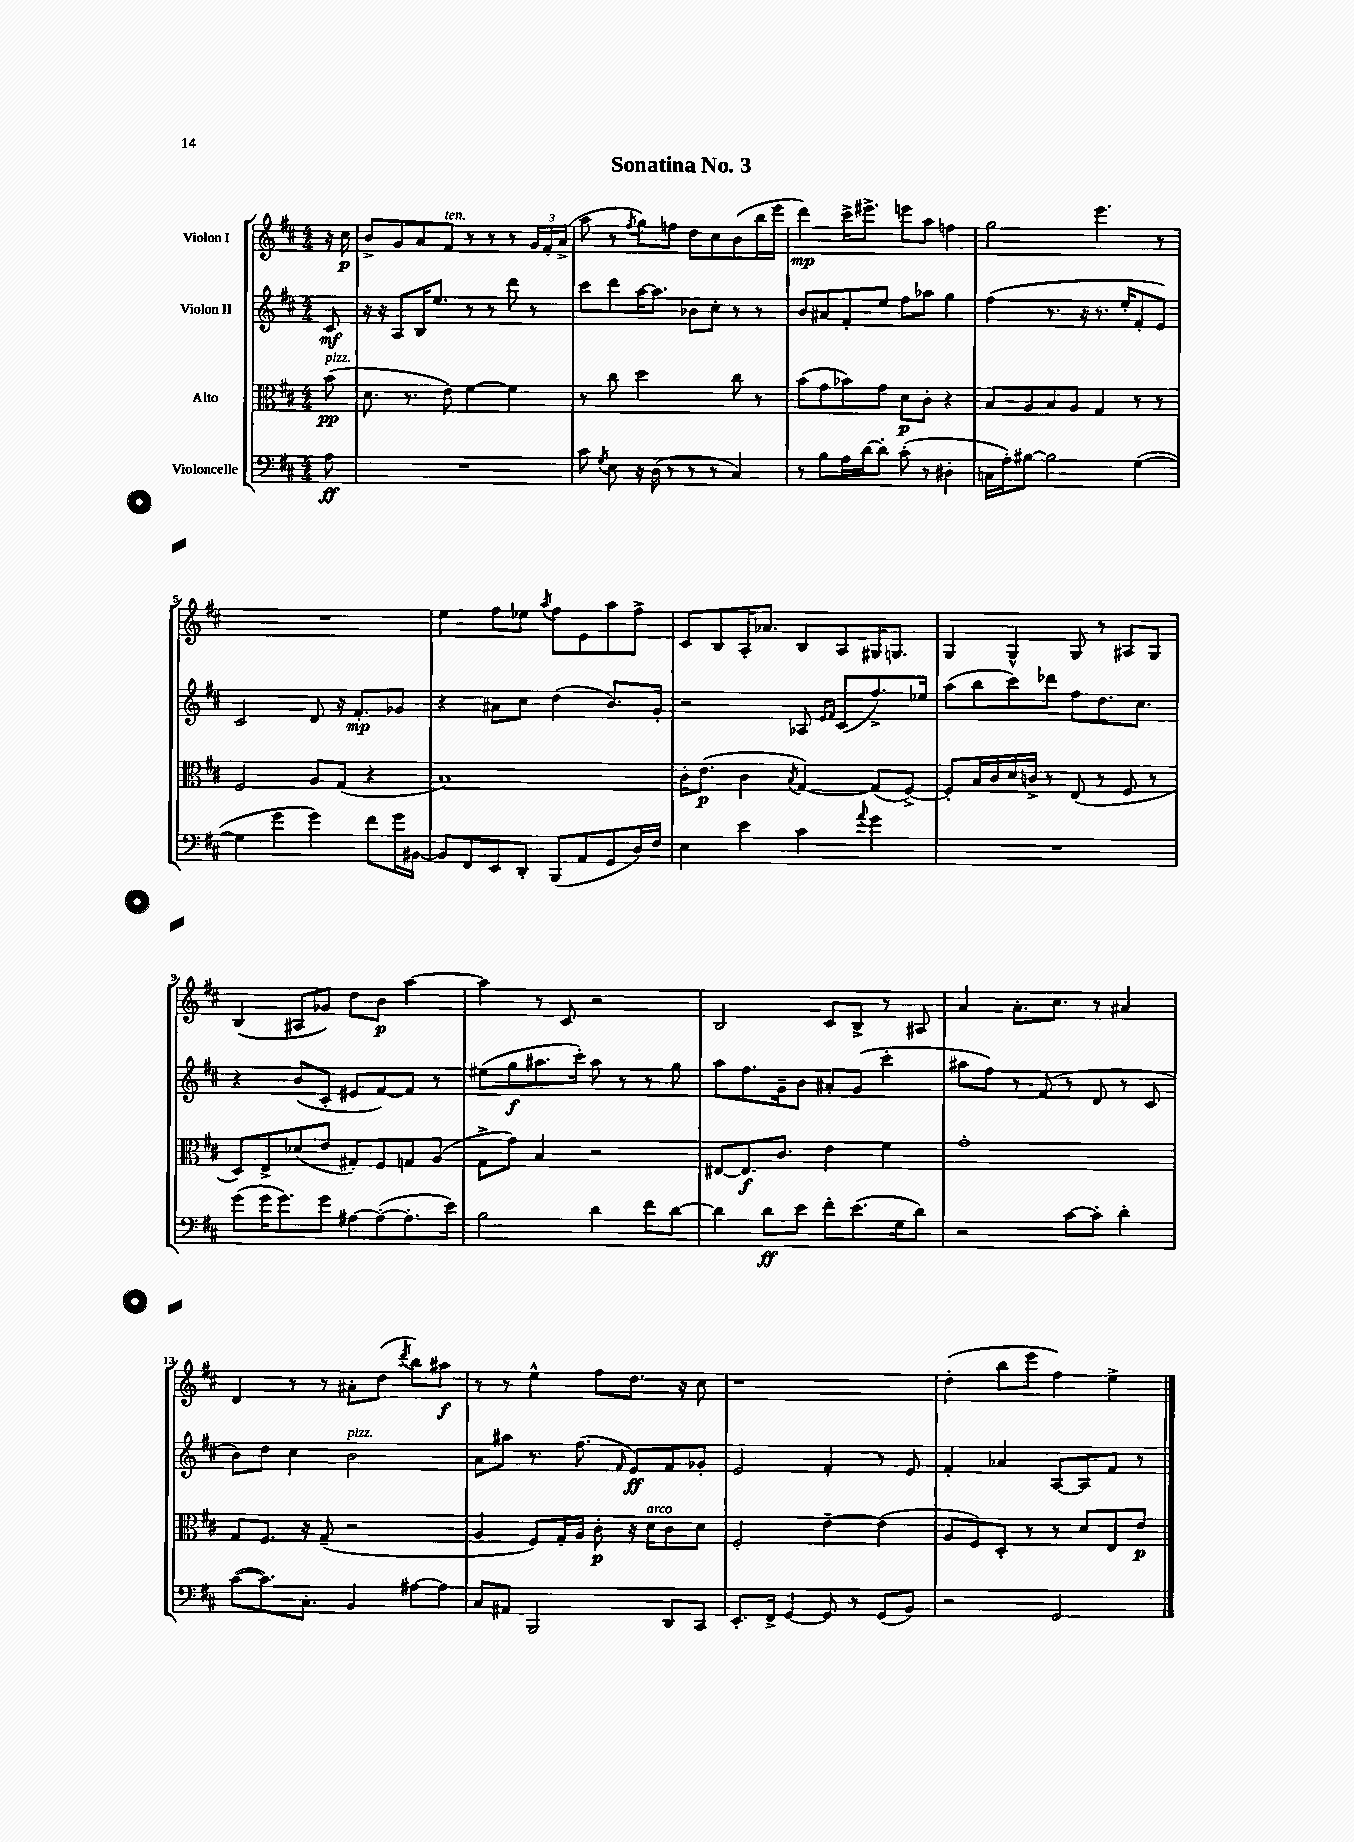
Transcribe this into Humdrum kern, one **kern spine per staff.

**kern	**dynam	**kern	**dynam	**kern	**dynam	**kern	**dynam
*part4	*part4	*part3	*part3	*part2	*part2	*part1	*part1
*staff4	*staff4	*staff3	*staff3	*staff2	*staff2	*staff1	*staff1
*I"Violoncelle	*	*I"Alto	*	*I"Violon II	*	*I"Violon I	*
*clefF4	*	*clefC3	*	*clefG2	*	*clefG2	*
*k[f#c#]	*	*k[f#c#]	*	*k[f#c#]	*	*k[f#c#]	*
*M4/4	*	*M4/4	*	*M4/4	*	*M4/4	*
=	=	=	=	=	=	=	=
!	!	!LO:TX:a:i:t=pizz.	!	!	!	!	!
8A\	ff	(8b\	pp	8c#/	mf	16r	.
.	.	.	.	.	.	16cc#\	p
=1	=1	=1	=1	=1	=1	=1	=1
1r	.	8.d\	.	16r	.	8b^/L	.
.	.	.	.	16r	.	.	.
.	.	.	.	8A/L	.	8g/	.
.	.	8.r	.	.	.	.	.
.	.	.	.	16B/K	.	8a/	.
.	.	.	.	8.ee/J	.	.	.
!	!	!	!	!	!	!LO:TX:a:i:t=ten.	!
.	.	8e\)	.	.	.	8f#/J	.
.	.	[4f#\	.	8r	.	8r	.
.	.	.	.	8r	.	8r	.
.	.	4f#\]	.	8ddd\	.	8r	.
.	.	.	.	8r	.	24g/LL	.
.	.	.	.	.	.	24f#'/	.
.	.	.	.	.	.	(24a^/JJ	.
=2	=2	=2	=2	=2	=2	=2	=2
8c#\	.	8r	.	8ccc#\L	.	8aa\	.
8qG/	.	.	.	.	.	.	.
8E\	.	8cc#\	.	8ddd\	.	8r	.
.	.	.	.	.	.	8qff#/	.
16r	.	2dd\	.	[16aa\K	.	8gg\L)	.
(16D\	.	.	.	8.aa\J]	.	.	.
8r	.	.	.	.	.	8ffn\J	.
8r	.	.	.	8b-X\L	.	8dd\L	.
8r	.	.	.	8cc#'\J	.	8cc#\	.
4C#/)	.	8cc#\	.	8r	.	(8b\	.
.	.	8r	.	8r	.	16bb\L	.
.	.	.	.	.	.	16eee\JJ	.
=3	=3	=3	=3	=3	=3	=3	=3
8r	.	(8b\L	.	8b/L	.	4ddd\)	mp
8B\L	.	8g\	.	8a#X/	.	.	.
16A\L	.	8b-X\)	.	8f#'/	.	16ccc#^\KL	.
[16d\J	.	.	.	.	.	8.eee#X^\J	.
8d'\J]	.	8g\J	.	8ee/J	.	.	.
(8c#'\	.	8d\L	p	8ff#\L	.	8eeen\L	.
8r	.	8c#'\J	.	8aa-X\J	.	8aa\J	.
4D#X'\	.	4r	.	4gg\	.	4ffn\	.
=4	=4	=4	=4	=4	=4	=4	=4
16Cn\LL	.	8B/L	.	(4ff#\	.	2gg\	.
16A'\J)	.	.	.	.	.	.	.
[8B#X\J	.	8A/	.	.	.	.	.
2B#\]	.	8B/	.	8.r	.	.	.
.	.	8A/J	.	.	.	.	.
.	.	.	.	16r	.	.	.
.	.	4G/	.	8.r	.	4.eee\	.
.	.	.	.	16ee'/KL	.	.	.
([4G\	.	8r	.	8f#'/	.	.	.
.	.	8r	.	8e/J)	.	8r	.
!!LO:LB:g=z
=5	=5	=5	=5	=5	=5	=5	=5
4G\]	.	2F#/	.	2c#/	.	1r	.
4g\	.	.	.	.	.	.	.
4g\)	.	8A/L	.	8d/	.	.	.
.	.	(8G/J	.	16r	.	.	.
.	.	.	.	8.f#'/L	mp	.	.
8f#\L	.	4r	.	.	.	.	.
16g\L	.	.	.	8g-X/J	.	.	.
[16BB#X\JJ	.	.	.	.	.	.	.
=6	=6	=6	=6	=6	=6	=6	=6
8BB#/L]	.	1B)	.	4r	.	4ee\	.
8FF#/	.	.	.	.	.	.	.
8EE/	.	.	.	8a#X\L	.	8ff#\L	.
8DD'/J	.	.	.	8cc#\J	.	8ee-X\J	.
.	.	.	.	.	.	8qaa/	.
(8BBB/L	.	.	.	(4dd\	.	8ff#\L	.
8AA/	.	.	.	.	.	8e\	.
8GG/	.	.	.	8.b/L)	.	8aa\	.
16D/L)	.	.	.	.	.	8ff#^\J	.
16F#/JJ	.	.	.	16g'/Jk	.	.	.
=7	=7	=7	=7	=7	=7	=7	=7
4E\	.	16c#'\KL	.	2r	.	8c#/L	.
.	.	(8.e\J	p	.	.	.	.
.	.	.	.	.	.	8B/	.
4e\	.	4c#\	.	.	.	16A'/K	.
.	.	.	.	.	.	8.a-X/J	.
.	.	8qB/	.	.	.	.	.
4c#\	.	[4G/)	.	8A-X/	.	8B/L	.
.	.	.	.	16qqe/LL	.	.	.
.	.	.	.	16qqf#/JJ	.	.	.
.	.	.	.	(8c#/L	.	8A/	.
8qqa/	.	.	.	.	.	.	.
4g\	.	(8G/L]	.	8.ff#^/)	.	16G#X/K	.
.	.	.	.	.	.	8.Gn/J	.
.	.	[8F#^/J)	.	.	.	.	.
.	.	.	.	16ee-X/Jk	.	.	.
=8	=8	=8	=8	=8	=8	=8	=8
1r	.	8F#'/L]	.	(8aa\L	.	4G/	.
.	.	16B/L	.	8bb\	.	.	.
.	.	16c#/	.	.	.	.	.
.	.	16d/	.	8ccc#\)	.	4G^^/	.
.	.	16cn^/JJ	.	.	.	.	.
.	.	8r	.	8ddd-X\J	.	.	.
.	.	(8E/	.	8ff#\L	.	8G/	.
.	.	8r	.	8.dd\	.	8r	.
.	.	8F#/	.	.	.	8A#X/L	.
.	.	.	.	8.cc#\J	.	.	.
.	.	8r	.	.	.	8G/J	.
!!LO:LB:g=z
=9	=9	=9	=9	=9	=9	=9	=9
(8g\L	.	8D/L)	.	4r	.	(4B/	.
16g\K	.	8E^/	.	.	.	.	.
8.g\)	.	.	.	.	.	.	.
.	.	(8d-X/	.	(8b/L	.	8A#X/L	.
8g\J	.	8e/J	.	8c#'/J	.	8g-X/J)	.
[8A#X\L	.	8G#X'/L)	.	8e#X/L	.	8dd\L	.
(8A#'\_	.	8F#/	.	[8f#/)	.	8b\J	p
8.A#'\]	.	8Gn/	.	8f#/J]	.	[4aa\	.
.	.	(8A/J	.	8r	.	.	.
16e\Jk)	.	.	.	.	.	.	.
=10	=10	=10	=10	=10	=10	=10	=10
2B\	.	8G^\L	.	(8ee#X\L	.	4aa\]	.
.	.	8g\J)	.	8gg\	f	.	.
.	.	4B/	.	8.aa#X\	.	8r	.
.	.	.	.	.	.	8c#/	.
.	.	.	.	16ccc#'\Jk)	.	.	.
4d\	.	2r	.	8aa#\	.	2r	.
.	.	.	.	8r	.	.	.
8f#\L	.	.	.	8r	.	.	.
[8d\J	.	.	.	8gg\	.	.	.
=11	=11	=11	=11	=11	=11	=11	=11
4d\]	.	[8E#X/L	.	8aa\L	.	2B/	.
.	.	8.E#/]	f	8.ff#\	.	.	.
8d\L	ff	.	.	.	.	.	.
.	.	8.c#/J	.	16g~\k	.	.	.
8e\J	.	.	.	8b\J	.	.	.
8f#'\L	.	4e\	.	8a#X'/L	.	8c#/L	.
(8.e\	.	.	.	(8g/J	.	8B^/J	.
.	.	4f#\	.	4ccc#'\	.	8r	.
16G\k	.	.	.	.	.	.	.
8d\J)	.	.	.	.	.	8A#X/	.
=12	=12	=12	=12	=12	=12	=12	=12
2r	.	1g'	.	8aa#X\L	.	4a/	.
.	.	.	.	8ff#\J)	.	.	.
.	.	.	.	8r	.	8.a'\L	.
.	.	.	.	(8f#/	.	.	.
.	.	.	.	.	.	8.cc#\J	.
[8c#\L	.	.	.	8r	.	.	.
8c#'\J]	.	.	.	8d/	.	8r	.
4d'\	.	.	.	8r	.	4a#X/	.
.	.	.	.	8c#/	.	.	.
!!LO:LB:g=z
=13	=13	=13	=13	=13	=13	=13	=13
([8c#\L	.	8G/L	.	8b\L)	.	4d/	.
8.c#\])	.	8.F#/J	.	8dd\J	.	.	.
.	.	.	.	4cc#\	.	8r	.
8.C#'\J	.	16r	.	.	.	.	.
.	.	(8G~/	.	.	.	8r	.
!	!	!	!	!LO:TX:a:i:t=pizz.	!	!	!
4BB/	.	2r	.	2b\	.	8a#X'\L	.
.	.	.	.	.	.	(8dd\J	.
.	.	.	.	.	.	8qddd/	.
[8A#X\L	.	.	.	.	.	8bb\L)	.
8A#\J]	.	.	.	.	.	8aa#X\J	f
=14	=14	=14	=14	=14	=14	=14	=14
8C#/L	.	4A/	.	8a\L	.	8r	.
8AA#X/J	.	.	.	8aa#X\J	.	8r	.
2BBB/	.	8F#/L)	.	8.r	.	4ee^^\	.
.	.	16G'/L	.	.	.	.	.
.	.	16A/JJ	.	(8.ff#\	.	.	.
.	.	8c#'\	p	.	.	8ff#\L	.
.	.	.	.	16qqf#/	.	.	.
.	.	16r	.	8e/L)	ff	8.dd\J	.
!	!	!LO:TX:a:i:t=arco	!	!	!	!	!
.	.	16d\KL	.	.	.	.	.
8DD/L	.	8c#\	.	8f#/	.	.	.
.	.	.	.	.	.	16r	.
8CC#/J	.	8d\J	.	8g-X'/J	.	8cc#\	.
=15	=15	=15	=15	=15	=15	=15	=15
8.EE'/L	.	2F#'/	.	2e/	.	1r	.
16FF#^/Jk	.	.	.	.	.	.	.
[4GG/	.	.	.	.	.	.	.
8GG/]	.	[4e~\	.	4f#'/	.	.	.
8r	.	.	.	.	.	.	.
(8GG/L	.	(4e\]	.	8r	.	.	.
8BB/J)	.	.	.	8e/	.	.	.
=16	=16	=16	=16	=16	=16	=16	=16
2r	.	8A/L	.	4f#'/	.	(4dd'\	.
.	.	8F#/)	.	.	.	.	.
.	.	8D'/J	.	4a-X/	.	8bb\L	.
.	.	8r	.	.	.	8eee\J	.
2GG/	.	8r	.	[8A/L	.	4ff#\)	.
.	.	8d/L	.	8A/]	.	.	.
.	.	8E/	.	8f#/J	.	4ee^\	.
.	.	8e/J	p	8r	.	.	.
==	==	==	==	==	==	==	==
*-	*-	*-	*-	*-	*-	*-	*-
